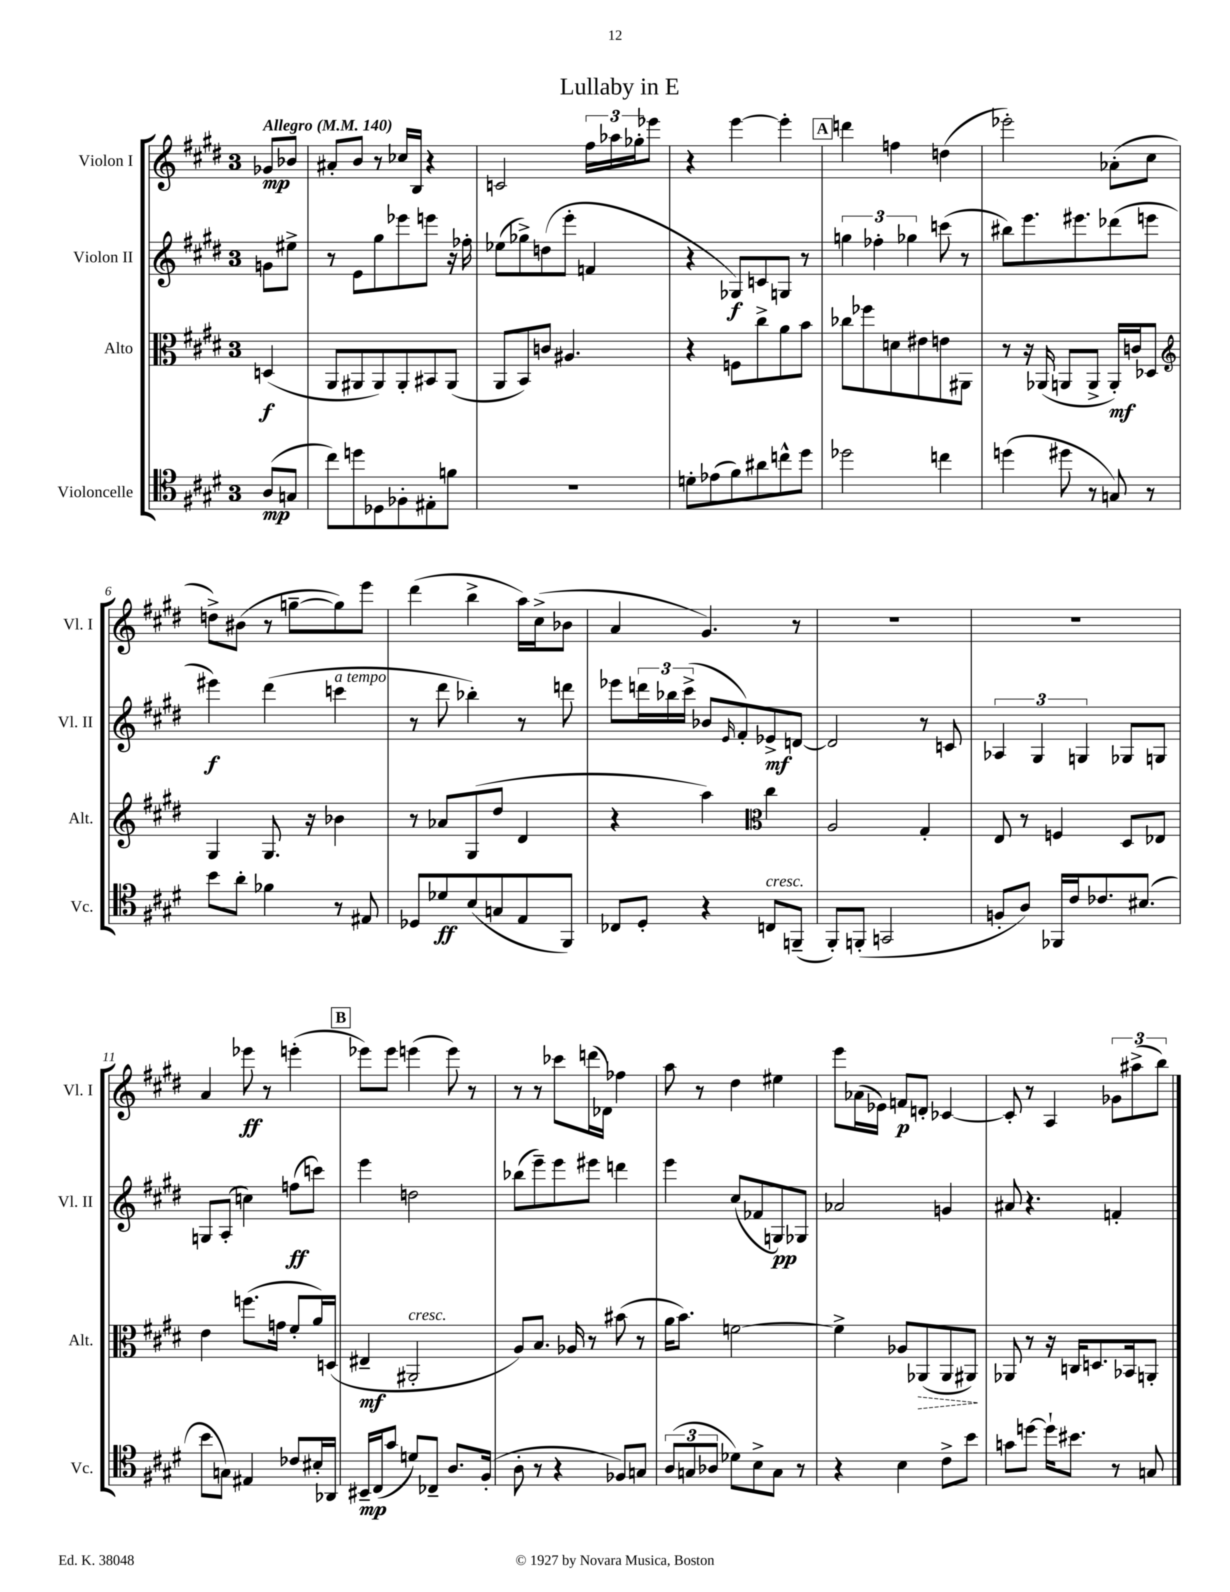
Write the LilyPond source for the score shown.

\header { title = "Lullaby in E" }
<<
\new StaffGroup <<
\new Staff = "s0" \with { instrumentName = "Violon I" shortInstrumentName = "Vl. I" } {
    \clef treble \key e \major \once \override Staff.TimeSignature.style = #'single-digit \time 3/4 \partial 4 \tempo "Allegro" 4 = 140
    ges'8\mp bes'8 |
    ais'8-. b'8 r8 ces''16 b16 r4 |
    c'2 \tuplet 3/2 { fis''16 aes''16 ges''16-. } ees'''8 |
    r4 e'''4~ e'''4-. |
    \mark \markup { \box "A" } d'''4 f''4 d''4( |
    ees'''2-.) aes'8-.( cis''8 |
    d''8->) bis'8( r8 g''8~-- g''8) e'''8 |
    dis'''4( b''4-> a''16) cis''16->( bes'8 |
    a'4 gis'4.) r8 |
    R2. |
    R2. |
    a'4 ees'''8\ff r8 e'''4-.( |
    \mark \markup { \box "B" } ees'''8) ees'''8 e'''4( e'''8) r8 |
    r8 r8 ces'''8 d'''16( des'16) fes''4 |
    a''8 r8 dis''4 eis''4 |
    e'''8 aes'16( ees'16) f'8\p d'8-. ces'4~ |
    ces'8-. r8 a4 \tuplet 3/2 { ges'8 ais''8->( b''8) } \bar "|." |
}
\new Staff = "s1" \with { instrumentName = "Violon II" shortInstrumentName = "Vl. II" } {
    \clef treble \key e \major \once \override Staff.TimeSignature.style = #'single-digit \time 3/4 \partial 4
    g'8 eis''8-> |
    r8 e'8 gis''8 ees'''8 e'''8 r16 fes''16-. |
    ees''8( ges''8->) d''8( e'''8-. f'4 |
    r4 ges8\f) c'8 g8 r8 |
    \mark \markup { \box "A" } \tuplet 3/2 { g''4 fes''4-. ges''4 } c'''8( r8 |
    bis''8) e'''8. eis'''8. des'''8( e'''8 |
    eis'''4\f) dis'''4( c'''4^\markup { \italic "a tempo" } |
    r8 dis'''8 bes''4-.) r8 d'''8 |
    ees'''8 \tuplet 3/2 { d'''16 bes''16 cis'''16->( } bes'8 \grace { e'16 } fis'8-.) ees'8->\mf d'8~ |
    d'2 r8 c'8 |
    \tuplet 3/2 { aes4 gis4 g4 } ges8 g8 |
    g8 a8-.( c''4) f''8\ff( c'''8) |
    \mark \markup { \box "B" } e'''4 d''2 |
    bes''8( e'''8--) e'''8 eis'''8 d'''4 |
    e'''4 cis''8( fes'8 g8\pp) ges8 |
    aes'2 g'4 |
    ais'8 r4. f'4-. \bar "|." |
}
\new Staff = "s2" \with { instrumentName = "Alto" shortInstrumentName = "Alt." } {
    \clef alto \key e \major \once \override Staff.TimeSignature.style = #'single-digit \time 3/4 \partial 4
    d4\f( |
    a,8 ais,8 ais,8) ais,8-. bis,8 ais,8( |
    a,8 b,8) c'8 ais4. |
    r4 f8 cis''8-> a'8 b'8 |
    \mark \markup { \box "A" } ces''8 fes''8 d'8 eis'8 e'8 ais,8 |
    r8 r16 aes,16( a,8 a,8-> a,16-.\mf) c'16 des8 |
    \clef treble gis4 gis8. r16 bes'4 |
    r8 aes'8 gis8( dis''8 dis'4 |
    r4 a''4) \clef alto cis''4 |
    a2 gis4-. |
    e8 r8 f4 dis8 ees8 |
    e'4 f''8.( g'16 fis'8-. a'16) d16( |
    \mark \markup { \box "B" } eis4--\mf ais,2-.^\markup { \italic "cresc." } |
    a8) b8. aes16 r8 bis'8( r8 |
    a'16 b'8.) f'2~ |
    f'4-> aes8 \once \override Hairpin.style = #'dashed-line aes,8\>( aes,8 ais,8\!) |
    aes,8 r8 r16 c16 d8. bes,16 a,8-. \bar "|." |
}
\new Staff = "s3" \with { instrumentName = "Violoncelle" shortInstrumentName = "Vc." } {
    \clef tenor \key e \major \once \override Staff.TimeSignature.style = #'single-digit \time 3/4 \partial 4
    a8\mp( g8 |
    cis''8) d''8 des8 fes8-. eis8-. f'8 |
    R2. |
    d'8-. ees'8( fis'8) ais'8 c''8-^ dis''8 |
    \mark \markup { \box "A" } des''2 c''4 |
    d''4( dis''8 r8 g8) r8 |
    b'8 a'8-. fes'4 r8 eis8 |
    des8 des'8\ff b8( g8 e8 fis,8) |
    ces8 dis8-. r4 c8^\markup { \italic "cresc." } f,8--( |
    fis,8-.) f,8-.( g,2 |
    f8-. a8) fes,16 cis'16 ces'8. bis8.( |
    b'8 g8) eis4 ces'8 bis16-. aes,16 |
    \mark \markup { \box "B" } bis,16--\mp cis16( gis'8 d'8) ces8-- a8. fis16-.( |
    a8-. r8 r4 fes8) g8 |
    \tuplet 3/2 { a8( g8 aes8 } des'8) b8-> g8 r8 |
    r4 b4 cis'8-> b'8 |
    g'8 d''8~ d''16-! bis'8. r8 g8 \bar "|." |
}
>>
>>
